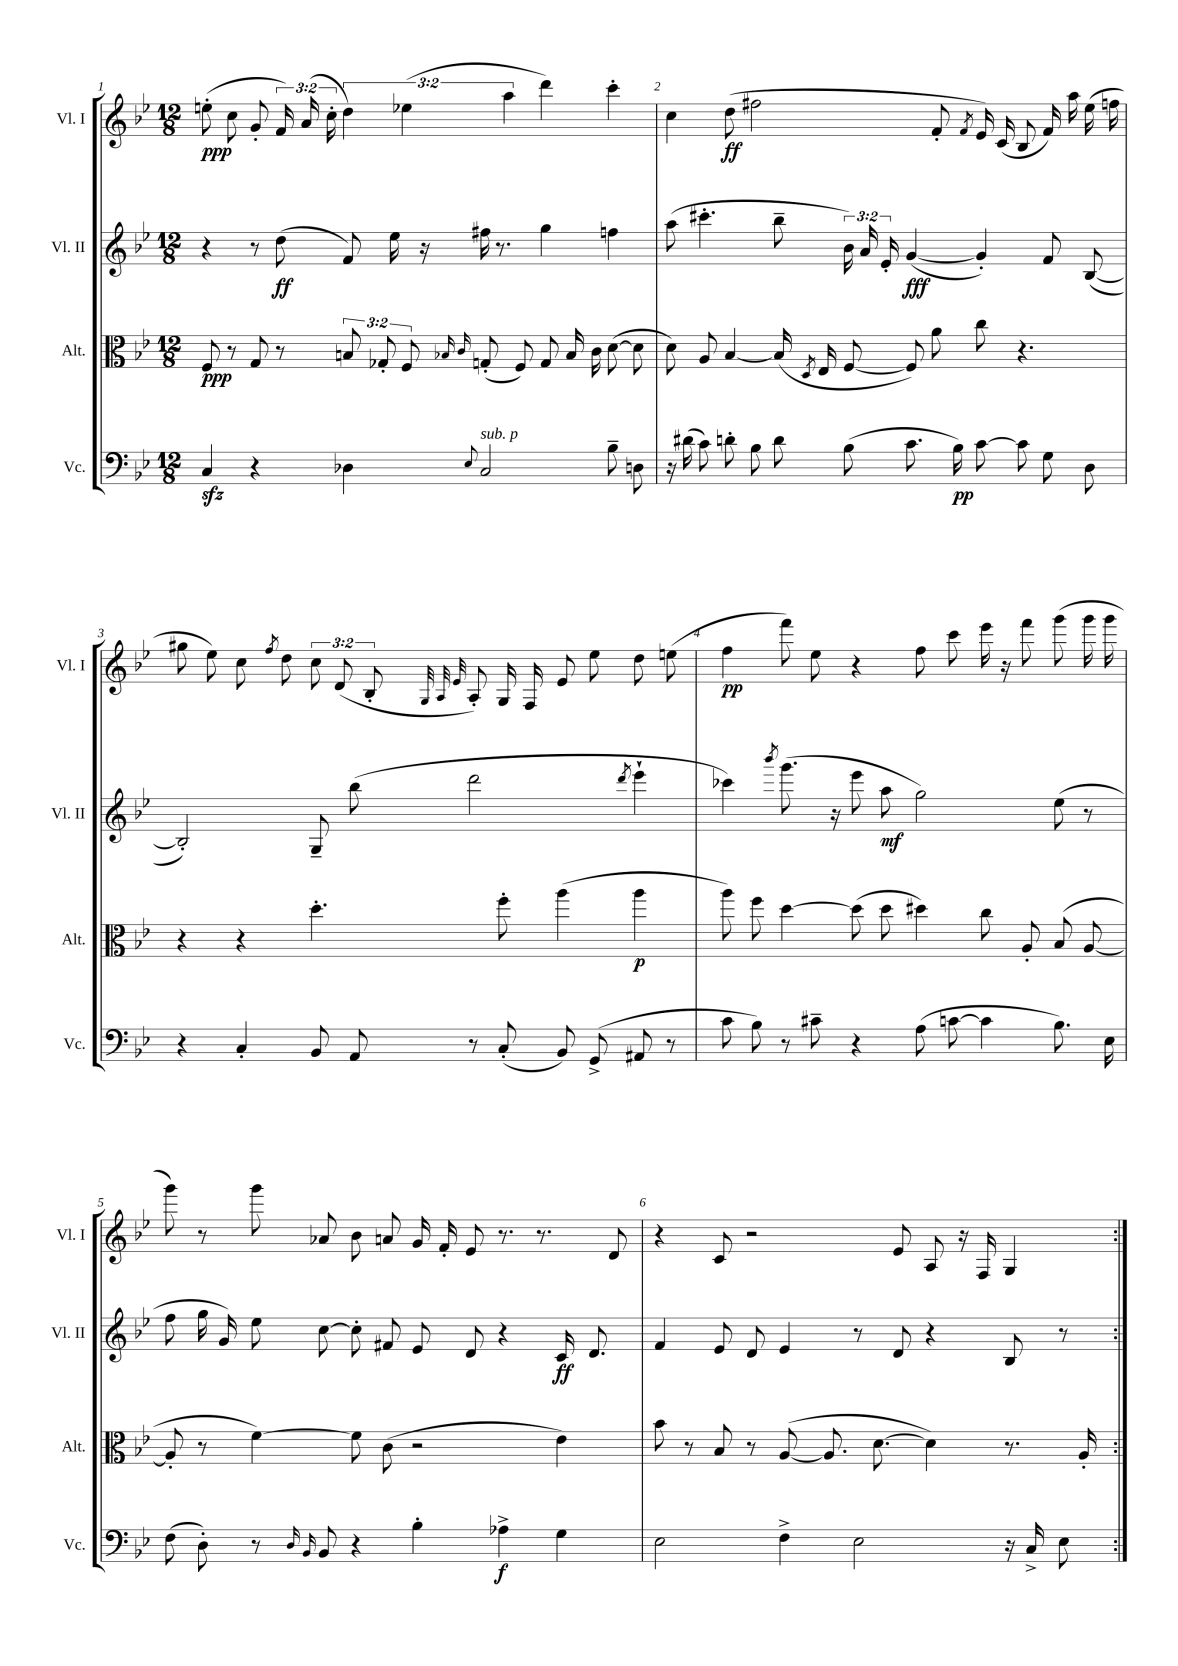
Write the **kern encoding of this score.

**kern	**kern	**kern	**kern
*staff4	*staff3	*staff2	*staff1
*clefF4	*clefC3	*clefG2	*clefG2
*k[b-e-]	*k[b-e-]	*k[b-e-]	*k[b-e-]
*M12/8	*M12/8	*M12/8	*M12/8
4C	8F	4r	(8ee'
.	8r	.	8cc
4r	8G	8r	8g'
.	8r	(8dd	24f)
.	.	.	(24a
.	.	.	24cc'
4D-	12B	8f)	6dd)
.	12G-'	.	.
.	.	16ee-	.
.	12F	.	(6ee-
.	.	16r	.
.	16qqB-	.	.
8qqE-	16qqc	.	.
2C	(8G'	16ff#	.
.	.	8.r	.
.	.	.	6aa
.	8F)	.	.
.	8G	4gg	4ddd)
.	16B-	.	.
.	16c	.	.
8B-~	([8d	4ff	4ccc'
8D	8d]	.	.
=	=	=	=
16r	8d)	(8aa	4cc
(16d#	.	.	.
8c)	8A	4.ccc#'	.
8d'	[4B-	.	(8dd
8B-	.	.	2ff#
8d	(16B-]	8bb-~	.
.	8qD	.	.
.	16E-	.	.
(8B-	[8F	24b-)	.
.	.	24a	.
.	.	24e-'	.
8.c	8F])	([4g	.
.	8a	.	8f'
16B-)	.	.	.
.	.	.	8qf
[8c	8cc	4g'])	16e-)
.	.	.	(16c
8c]	4.r	.	8B-
8G	.	8f	16f)
.	.	.	16aa
8D	.	([8B-	(16ee-
.	.	.	16ff
=	=	=	=
4r	4r	2B-'])	8gg#
.	.	.	8ee-)
4C'	4r	.	8cc
.	.	.	8qff
.	.	.	8dd
8BB-	4.dd'	8G~	12cc
.	.	.	(12d
8AA	.	(8bb-	.
.	.	.	12B-'
.	.	.	32qqG
.	.	.	32qqA
.	.	.	32qqe-
8r	.	2ddd	8A')
(8C'	8ff'	.	16G
.	.	.	16F
8BB-)	(4aa	.	8e-
(8GG^	.	.	8ee-
.	.	8qddd	.
8AA#	4aa	4eee-`	8dd
8r	.	.	(8ee
=	=	=	=
8c	8aa)	4ccc-)	4ff
8B-)	8ff	.	.
.	.	8qbbb-	.
8r	[4dd	(8.ggg	8fff)
8c#~	.	.	8ee-
.	.	16r	.
4r	(8dd]	8eee-	4r
.	8dd	8aa	.
(8A	4dd#)	2gg)	8ff
[8c	.	.	8ccc
4c]	8cc	.	16eee-
.	.	.	16r
.	8A'	.	8fff
8.B-)	(8B-	(8ee-	(8ggg
.	[8A	8r	16ggg
16E-	.	.	16ggg
=	=	=	=
(8F	8A']	8ff	8ggg)
8D')	8r	16gg	8r
.	.	16g)	.
8r	[4f)	8ee-	8ggg
16qqD	.	.	.
16qqBB-	.	.	.
8BB-	.	[8cc	8a-
4r	8f]	8cc']	8b-
.	(8c	8f#	8a
4B-'	2r	8e-	16g
.	.	.	16f'
.	.	8d	8e-
4A-^	.	4r	8.r
.	.	.	8.r
4G	4e-)	16c	.
.	.	8.d	.
.	.	.	8d
=	=	=	=
2E-	8b-	4f	4r
.	8r	.	.
.	8B-	8e-	8c
.	8r	8d	2r
4F^	([8A	4e-	.
.	8.A]	.	.
2E-	.	8r	.
.	[8.d	.	.
.	.	8d	8e-
.	4d])	4r	8A
.	.	.	16r
.	.	.	16F
16r	8.r	8B-	4G
16C^	.	.	.
8E-	.	8r	.
.	16A'	.	.
==:|!	==:|!	==:|!	==:|!
*-	*-	*-	*-
